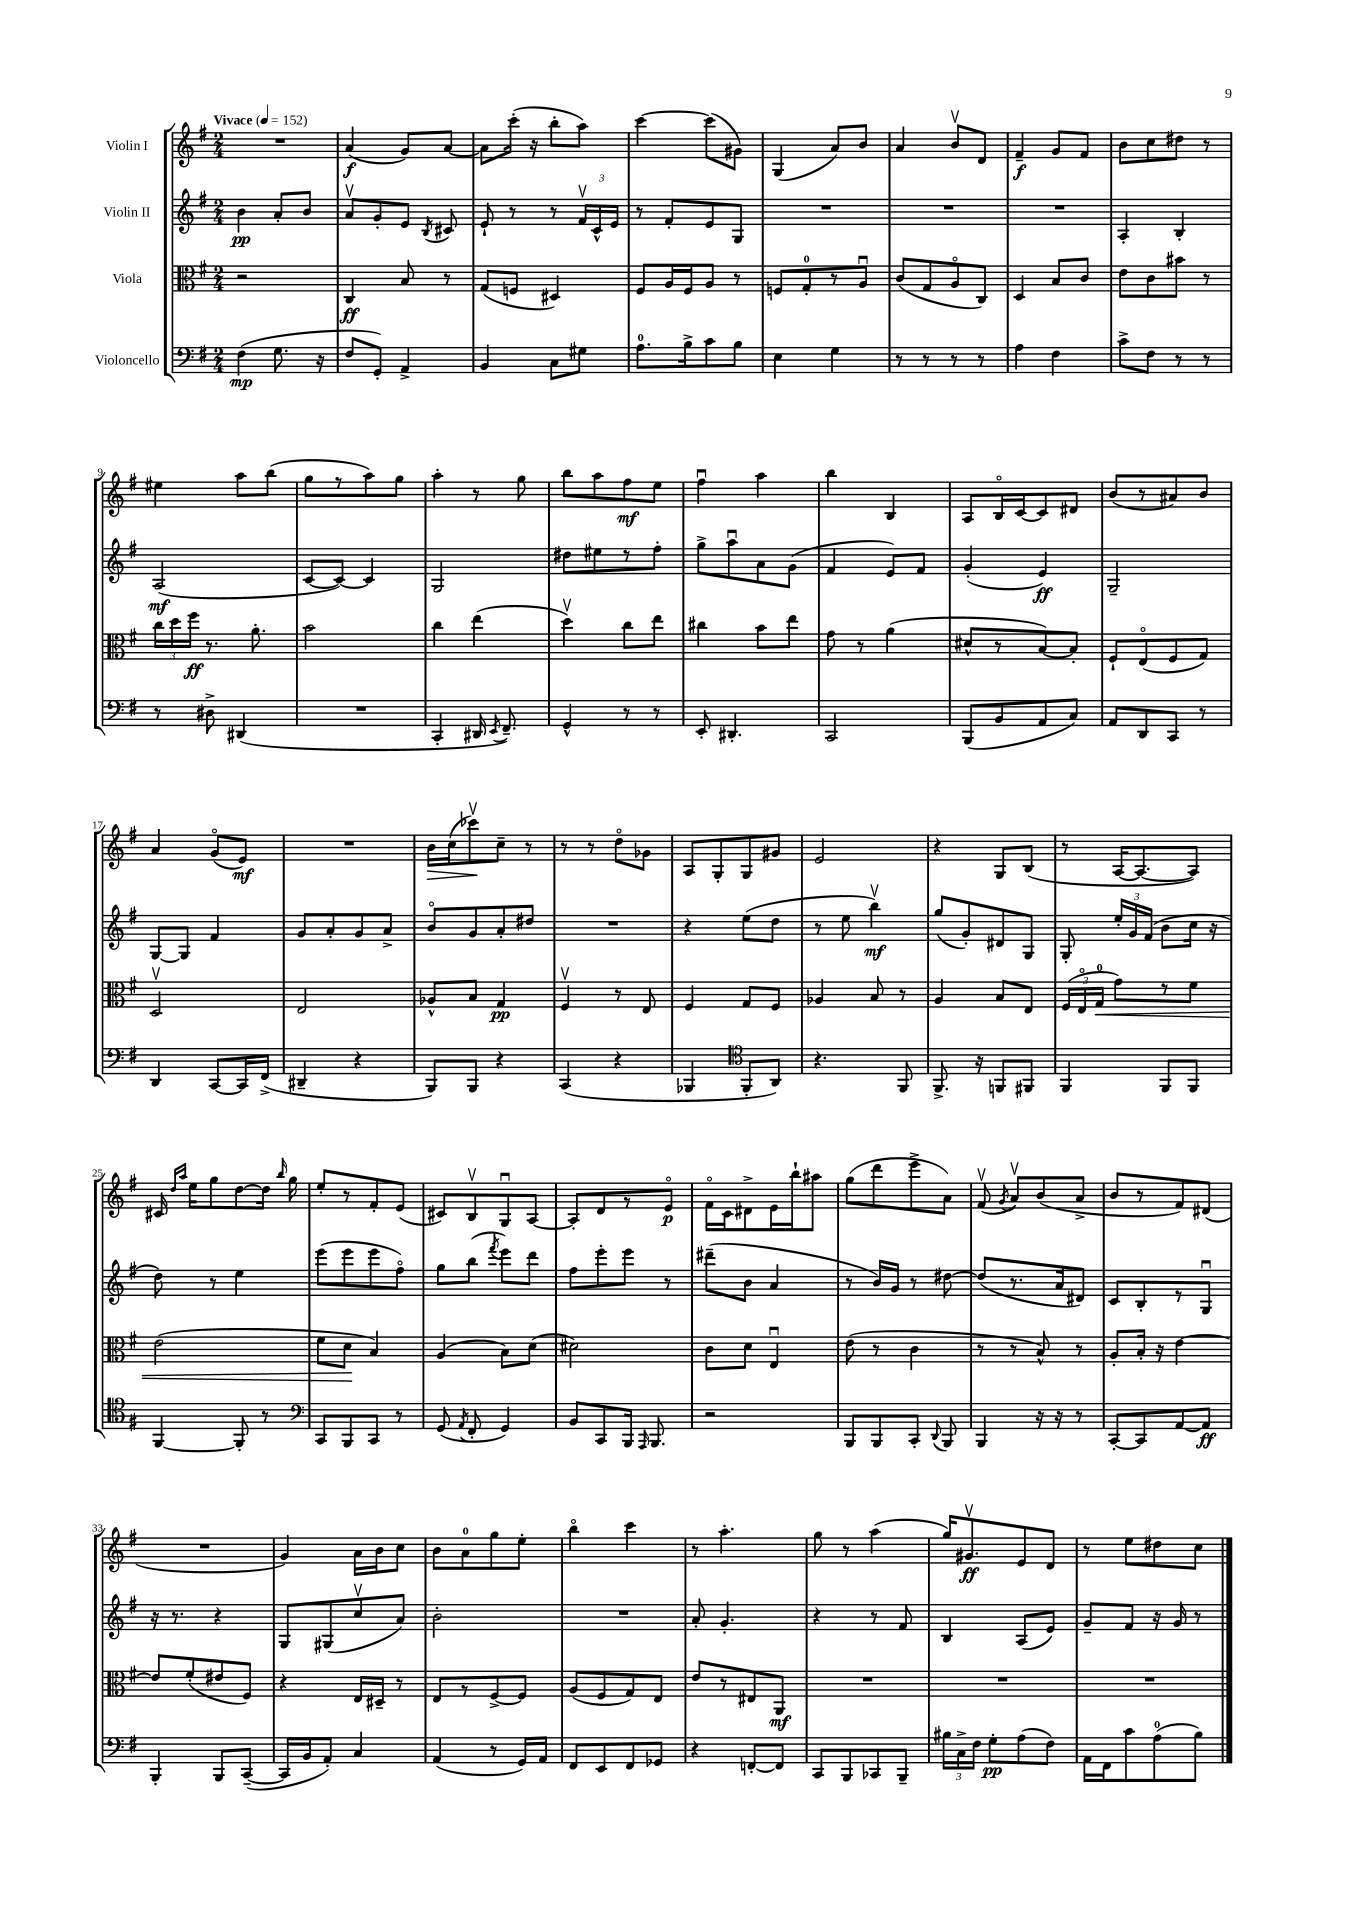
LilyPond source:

<<
\new StaffGroup <<
\new Staff = "s0" \with { instrumentName = "Violin I" } {
    \clef treble \key g \major \numericTimeSignature \time 2/4 \tempo "Vivace" 4 = 152
    \autoBeamOff R2 |
    a'4\f( g'8[) a'8]~ |
    a'8[ c'''16]-.( r16 b''8[-. a''8]) |
    c'''4~ c'''8[( gis'8]) |
    g4( a'8[) b'8] |
    a'4 b'8[\upbow d'8] |
    fis'4--\f g'8[ fis'8] |
    b'8[ c''8 dis''8] r8 |
    eis''4 a''8[ b''8]( |
    g''8[ r8 a''8) g''8] |
    a''4-. r8 g''8 |
    b''8[ a''8 fis''8\mf e''8] |
    fis''4\downbow a''4 |
    b''4 b4 |
    a8[ b16\flageolet c'16~ c'8 dis'8] |
    b'8[( r8 ais'8) b'8] |
    a'4 g'8[\flageolet( e'8]\mf) |
    R2 |
    b'16[\> c''16( ces'''8\upbow\!) c''8]-- r8 |
    r8 r8 d''8[\flageolet ges'8] |
    a8[ g8-. g8 gis'8] |
    e'2 |
    r4 g8[ b8]( |
    r8 a16[~ a8.~ a8]) |
    cis'16 \grace { d''16[ a''16] } e''16[ g''8 d''8~ d''16] \grace { b''16 } g''16 |
    e''8[-. r8 fis'8-. e'8]( |
    cis'8[) b8\upbow g8\downbow a8]~ |
    a8[-. d'8 r8 e'8]\flageolet\p |
    fis'16[\flageolet c'16 dis'8-> e'16 b''16-! ais''8] |
    g''8[( d'''8 e'''8-> a'8]) |
    fis'8\upbow( \acciaccatura { g'8 } a'8[\upbow) b'8( a'8]-> |
    b'8[ r8 fis'8) dis'8]( |
    R2 |
    g'4) a'16[ b'16 c''8] |
    b'8[ a'8-0 g''8 e''8]-. |
    b''4\flageolet c'''4 |
    r8 a''4.-. |
    g''8 r8 a''4( |
    g''16[) gis'8.\upbow\ff e'8 d'8] |
    r8 e''8[ dis''8 c''8] \bar "|." |
}
\new Staff = "s1" \with { instrumentName = "Violin II" } {
    \clef treble \key g \major \numericTimeSignature \time 2/4
    \autoBeamOff b'4\pp a'8[-. b'8] |
    a'8[\upbow g'8-. e'8] \acciaccatura { b8 } cis'8 |
    e'8-! r8 r8 \tuplet 3/2 { fis'16[\upbow c'16-^ e'16] } |
    r8 fis'8[-. e'8 g8] |
    R2 |
    R2 |
    R2 |
    a4-. b4-. |
    a2\mf( |
    c'8[~ c'8]~) c'4 |
    g2 |
    dis''8[ eis''8 r8 fis''8]-. |
    g''8[-> a''8\downbow a'8 g'8]( |
    fis'4 e'8[) fis'8] |
    g'4-.( e'4\ff) |
    g2-- |
    g8[~ g8] fis'4 |
    g'8[ a'8-. g'8 a'8]-> |
    b'8[\flageolet g'8 a'8-. dis''8] |
    R2 |
    r4 e''8[( d''8] |
    r8 e''8 b''4\upbow\mf) |
    g''8[( g'8-.) dis'8 g8] |
    g8-. \tuplet 3/2 { e''16[-. g'16 fis'16]( } b'8[ c''16] r16 |
    d''8) r8 e''4 |
    e'''8[( e'''8 e'''8 fis''8]\flageolet) |
    g''8[ b''8]( \acciaccatura { fis'''8 } e'''8[) d'''8] |
    fis''8[ e'''8-. e'''8] r8 |
    dis'''8[--( b'8] a'4 |
    r8 b'16[) g'16] r8 dis''8~ |
    dis''8[( r8. a'16 dis'8]) |
    c'8[ b8-. r8 g8]\downbow |
    r16 r8. r4 |
    g8[ gis8( c''8\upbow a'8]) |
    b'2-. |
    R2 |
    a'8-. g'4.-. |
    r4 r8 fis'8 |
    b4 a8[( e'8]) |
    g'8[-- fis'8] r16 g'16 r8 \bar "|." |
}
\new Staff = "s2" \with { instrumentName = "Viola" } {
    \clef alto \key g \major \numericTimeSignature \time 2/4
    \autoBeamOff r2 |
    c4\ff b8 r8 |
    g8[( f8] dis4) |
    fis8[ a16 fis16 a8] r8 |
    f8[ g8-0-. r8 a8]\downbow |
    c'8[( g8 a8\flageolet c8]) |
    d4 b8[ c'8] |
    e'8[ c'8 bis'8] r8 |
    \tuplet 3/2 { c''16[ d''16 fis''16]\ff } r8. a'8.-. |
    b'2 |
    c''4 e''4( |
    d''4\upbow) c''8[ e''8] |
    cis''4 b'8[ e''8] |
    g'8 r8 a'4( |
    dis'8[-^ r8 b8~) b8]-. |
    fis8[-! e8\flageolet( fis8 g8]) |
    d2\upbow |
    e2 |
    aes8[-^ b8] g4\pp |
    fis4\upbow r8 e8 |
    fis4 g8[ fis8] |
    aes4 b8 r8 |
    a4 b8[ e8] |
    \tuplet 3/2 { fis16[( e16\flageolet g16]-0\< } g'8[) r8 fis'8] |
    e'2( |
    fis'8[ d'8]\! b4) |
    a4( b8[) d'8]( |
    dis'2) |
    c'8[ d'8] e4\downbow |
    e'8( r8 c'4 |
    r8 r8 b8-^) r8 |
    a8[-. b16]-. r16 e'4~ |
    e'8[ fis'8-.( eis'8 fis8]) |
    r4 e16[ dis16]-- r8 |
    e8[ r8 fis8~-> fis8] |
    a8[( fis8 g8) e8] |
    e'8[ r8 eis8 a,8]\mf |
    R2 |
    R2 |
    R2 \bar "|." |
}
\new Staff = "s3" \with { instrumentName = "Violoncello" } {
    \clef bass \key g \major \numericTimeSignature \time 2/4
    \autoBeamOff fis4\mp( g8. r16 |
    fis8[ g,8]-.) a,4-> |
    b,4 c8[ gis8] |
    a8.[-0 b16-> c'8 b8] |
    e4 g4 |
    r8 r8 r8 r8 |
    a4 fis4 |
    c'8[-> fis8] r8 r8 |
    r8 dis8-> dis,4( |
    R2 |
    c,4-. dis,16 \acciaccatura { e,8 } fis,8.--) |
    g,4-^ r8 r8 |
    e,8-. dis,4.-. |
    c,2 |
    b,,8[( b,8 a,8 c8]) |
    a,8[ d,8 c,8] r8 |
    d,4 c,8[~ c,16 fis,16]->( |
    dis,4-- r4 |
    b,,8[) b,,8] r4 |
    c,4( r4 |
    bes,,4 \clef tenor fis,8[-. a,8]) |
    r4. fis,8 |
    fis,8.-> r16 f,8[ fis,8] |
    fis,4 fis,8[ fis,8] |
    fis,4~ fis,8-. r8 |
    \clef bass c,8[ b,,8 c,8] r8 |
    g,8( \acciaccatura { a,8 } fis,8-. g,4) |
    b,8[ c,8 b,,16] \grace { a,,16 } b,,8. |
    r2 |
    b,,8[ b,,8 c,8]-. \appoggiatura { d,8 } b,,8 |
    b,,4 r16 r16 r8 |
    c,8[~-. c,8 a,8~ a,8]\ff |
    b,,4-. b,,8[ c,8]~--( |
    c,16[ b,16 a,8]-.) c4 |
    a,4( r8 g,16[) a,16] |
    fis,8[ e,8 fis,8 ges,8] |
    r4 f,8[~-. f,8] |
    c,8[ b,,8 ces,8 b,,8]-- |
    \tuplet 3/2 { bis16[ c16-> fis16] } g8[-.\pp a8( fis8]) |
    a,16[ fis,16 c'8 a8-0( b8]) \bar "|." |
}
>>
>>
